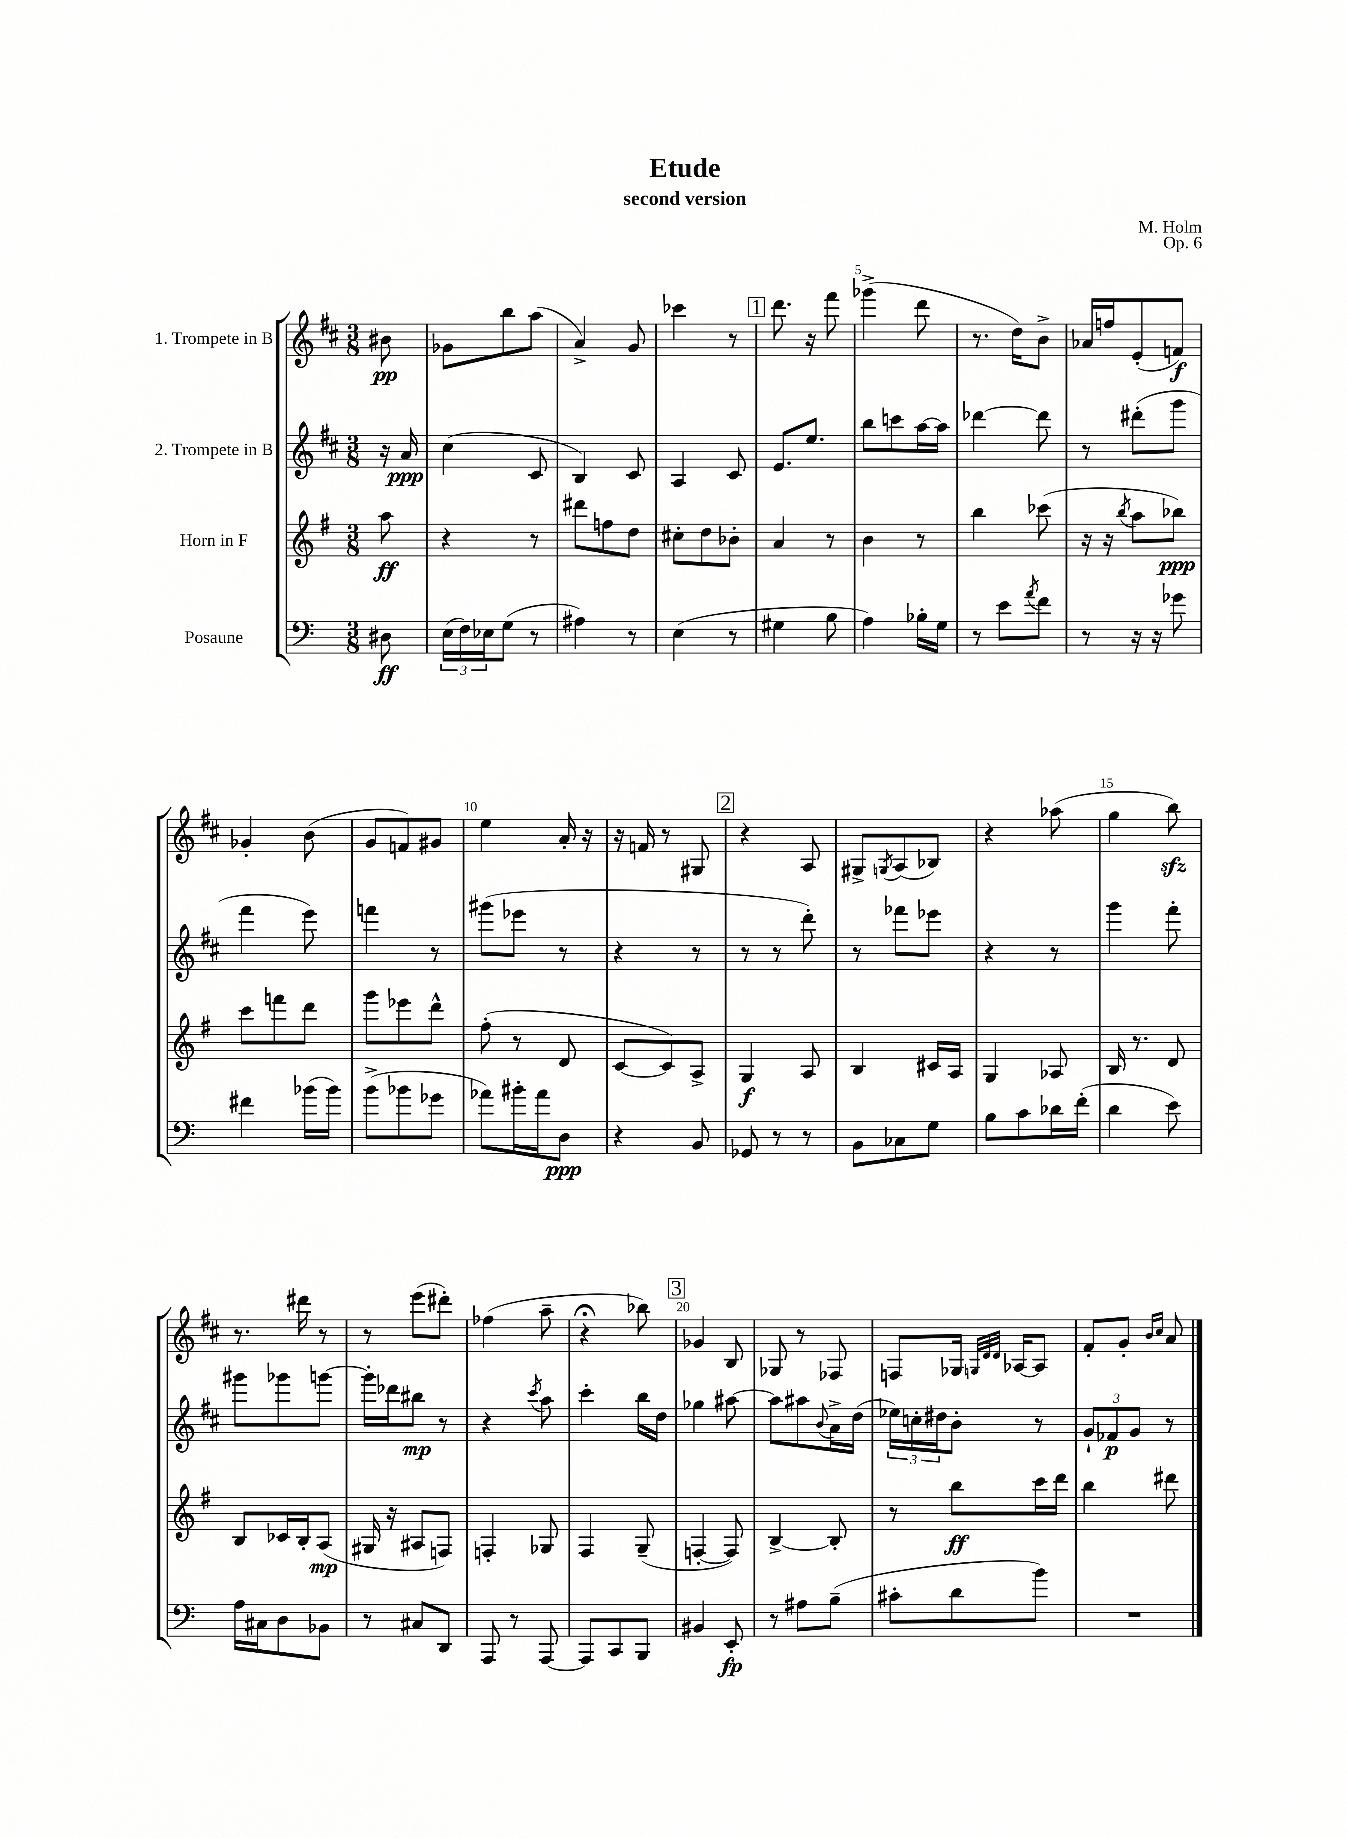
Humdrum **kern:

**kern	**kern	**kern	**kern
*staff4	*staff3	*staff2	*staff1
*clefF4	*clefG2	*clefG2	*clefG2
*k[]	*k[f#]	*k[f#c#]	*k[f#c#]
*M3/8	*M3/8	*M3/8	*M3/8
8D#\	8aa\	16r	8b#\
.	.	16a/	.
=	=	=	=
(24E\LL	4r	(4cc#\	8g-\L
24F\)	.	.	.
24E-\J	.	.	.
(8G\J	.	.	8bb\
8r	8r	8c#/	(8aa\J
=	=	=	=
4A#\)	8ddd#\L	4B/)	4a^/)
.	8ff\	.	.
8r	8dd\J	8c#/	8g/
=	=	=	=
(4E\	8cc#'\L	4A/	4ccc-\
.	8dd\	.	.
8r	8b-'\J	8c#/	8r
=	=	=	=
4G#\	4a/	8.e/L	8.ddd\
.	.	8.ee/J	16r
8B\	8r	.	8fff#\
=	=	=	=
4A\)	4b\	8bb\L	(4ggg-^\
.	.	8ccc\	.
16B-'\LL	8r	[16aa\L	8ddd\
16G\JJ	.	16aa\]JJ	.
=	=	=	=
8r	4bb\	[4ddd-\	8.r
8e\L	.	.	.
.	.	.	16dd\LK)
8qa/	.	.	.
8f\J	(8ccc-\	8ddd-\]	8b^\J
=	=	=	=
8r	16r	8r	16a-/LL
.	16r	.	16ff/J
.	8qbb/	.	.
16r	8aa\L	(8ddd#'\L	(8e'/
16r	.	.	.
8g-\	8bb-\J)	8ggg\J	8f/J)
=	=	=	=
4f#\	8ccc\L	4fff#\	4g-'/
.	8fff\	.	.
(16b-\LL	8ddd\J	8eee\)	(8b\
16b-\JJ)	.	.	.
=	=	=	=
(8b^\L	8ggg\L	4fff\	8g/L
8b-\	8eee-\	.	8f/)
8g-\J	8ddd^^\J	8r	8g#/J
=	=	=	=
8a-\L)	(8ff#'\	(8ggg#\L	4ee\
16b#'\L	8r	8eee-\J	.
16a-\J	.	.	.
8D\J	8d/	8r	16a'/
.	.	.	16r
=	=	=	=
4r	[8c/L	4r	16r
.	.	.	16f/
.	8c/])	.	8r
8BB/	8A^/J	8r	8G#/
=	=	=	=
8GG-/	4G/	8r	4r
8r	.	8r	.
8r	8A/	8ddd'\)	8A/
=	=	=	=
8BB\L	4B/	8r	8G#^/L
.	.	.	8qG/
8C-\	.	8fff-\L	(8A/
8G\J	16c#/LL	8eee-\J	8B-/J)
.	16A/JJ	.	.
=	=	=	=
8B\L	4G/	4r	4r
8c\	.	.	.
16d-\L	8A-/	8r	(8aa-\
(16f'\JJ	.	.	.
=	=	=	=
4d\	16B/	4ggg\	4gg\
.	8.r	.	.
8e\)	8d/	8fff#'\	8bb\)
=	=	=	=
16A\LL	8B/L	8ggg#\L	8.r
16C#\J	.	.	.
8D\	16c-/L	8ggg-\	.
.	16B'/J	.	16ddd#\
8BB-\J	(8A/J	[8ggg\J	8r
=	=	=	=
8r	16G#/	16ggg'\]LL	8r
.	16r	16ddd-\J	.
8C#/L	8A#/L	8bb#\J	(8eee\L
8DD/J	8F/J)	8r	8ddd#'\J)
=	=	=	=
8AAA/	4F'/	4r	(4ff-\
8r	.	.	.
.	.	8qccc#/	.
[8AAA/	8G-/	8aa\	8aa~\
=	=	=	=
8AAA/]L	4F#/	4ccc#'\	4r;
8CC/	.	.	.
8BBB/J	(8G~/	16bb\LL	8bb-\)
.	.	16dd\JJ	.
=	=	=	=
4BB#/	[4F'/	4gg-\	4g-/
8EE'/	8F/])	[8aa#\	8B/
=	=	=	=
8r	[4B^/	8aa#\]L	8G-/
8A#\L	.	8aa#\	8r
.	.	8qqb/	.
(8B~\J	8B'/]	16a^\L	8F-/
.	.	(16dd\JJ	.
=	=	=	=
8c#'\L	8r	24ee-\LL)	8F/L
.	.	24cc'\	.
.	.	24dd#\J	.
8d\	8bb\L	8b'\J	16G-/Jk
.	.	.	32qqG/LLL
.	.	.	32qqd/
.	.	.	32qqd/JJJ
.	.	.	[16A-/LK
8b\J)	16ccc\L	8r	8A-/]J
.	16ddd\JJ	.	.
=	=	=	=
4.r	4bb\	12g`/L	8f#'/L
.	.	12f-/	.
.	.	.	8g'/J
.	.	12g/J	.
.	.	.	16qqb/LL
.	.	.	16qqcc#/JJ
.	8ddd#\	8r	8a/
==	==	==	==
*-	*-	*-	*-
